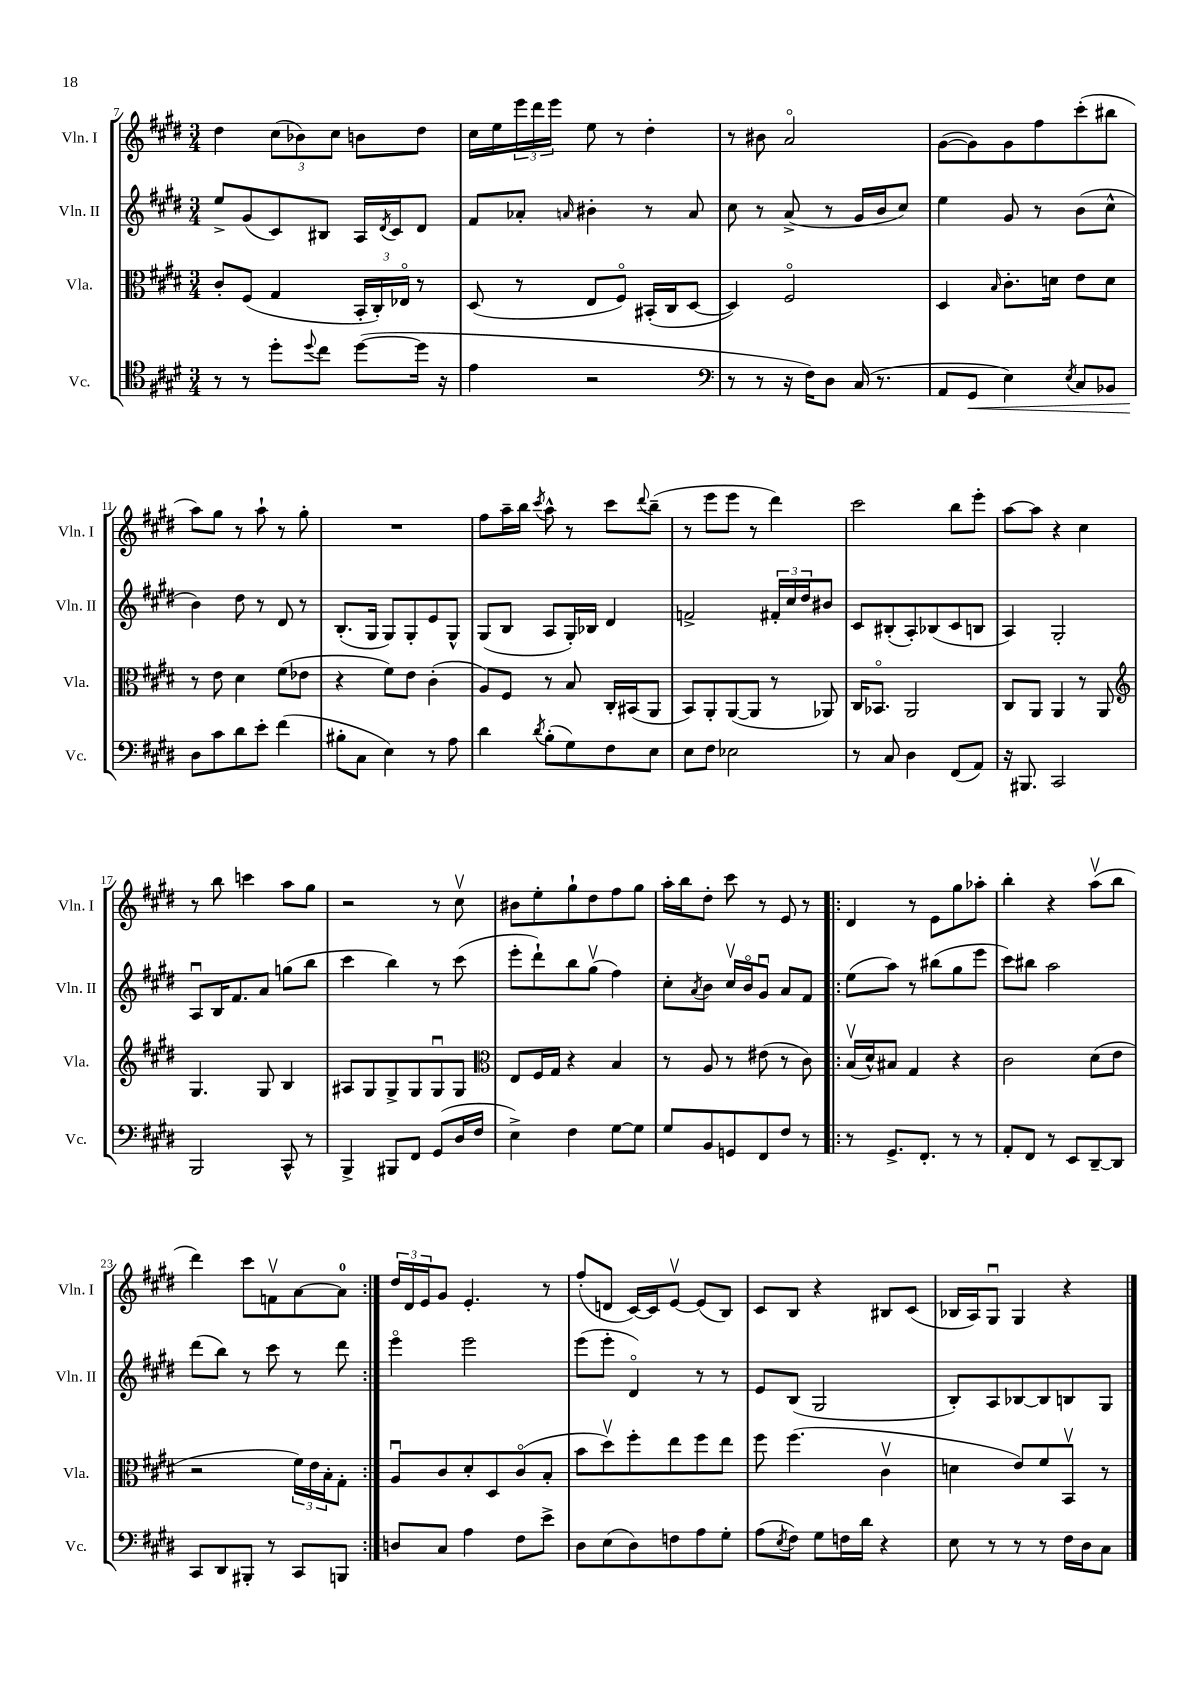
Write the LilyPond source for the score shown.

<<
\new StaffGroup <<
\new Staff = "s0" \with { instrumentName = "Vln. I" shortInstrumentName = "Vln. I" } {
    \clef treble \key e \major \numericTimeSignature \time 3/4
    dis''4 \tuplet 3/2 { cis''8( bes'8) cis''8 } b'8 dis''8 |
    cis''16 e''16 \tuplet 3/2 { e'''16 dis'''16 e'''16 } e''8 r8 dis''4-. |
    r8 bis'8 a'2\flageolet |
    gis'8~( gis'8) gis'8 fis''8 cis'''8-.( bis''8 |
    a''8) gis''8 r8 a''8-! r8 gis''8-. |
    R2. |
    fis''8 a''16-- b''16 \acciaccatura { cis'''8 } a''8-^ r8 cis'''8 \appoggiatura { dis'''8 } b''8--( |
    r8 e'''8 e'''8 r8 dis'''4) |
    cis'''2 b''8 e'''8-. |
    a''8~ a''8 r4 cis''4 |
    r8 b''8 c'''4 a''8 gis''8 |
    r2 r8 cis''8\upbow |
    bis'8 e''8-. gis''8-! dis''8 fis''8 gis''8 |
    a''16-. b''16 dis''8-. cis'''8 r8 e'8 r8 |
    \repeat volta 2 { dis'4 r8 e'8 gis''8 aes''8-. |
    b''4-. r4 a''8\upbow( b''8 |
    dis'''4) cis'''8 f'8\upbow a'8~ a'8-0 | }
    \tuplet 3/2 { dis''16 dis'16 e'16 } gis'8 e'4.-. r8 |
    fis''8-.( d'8 cis'16~) cis'16 e'8~\upbow e'8( b8) |
    cis'8 b8 r4 bis8 cis'8( |
    bes16 a16) gis8\downbow gis4 r4 \bar "|." |
}
\new Staff = "s1" \with { instrumentName = "Vln. II" shortInstrumentName = "Vln. II" } {
    \clef treble \key e \major \numericTimeSignature \time 3/4
    e''8-> gis'8( cis'8) bis8 a16 \acciaccatura { dis'8 } cis'16 dis'8 |
    fis'8 aes'8-. \grace { a'16 } bis'4-. r8 a'8 |
    cis''8 r8 a'8->( r8 gis'16 b'16 cis''8) |
    e''4 gis'8 r8 b'8( cis''8-^ |
    b'4) dis''8 r8 dis'8 r8 |
    b8.-.( gis16 gis8) gis8-. e'8 gis8-^ |
    gis8( b8 a8 gis16-.) bes16 dis'4 |
    f'2-> \tuplet 3/2 { fis'16-. cis''16 dis''16 } bis'8 |
    cis'8 bis8-.( a8-.) bes8( cis'8 b8 |
    a4) gis2-. |
    a8\downbow b16 fis'8. a'8 g''8( b''8 |
    cis'''4 b''4) r8 cis'''8( |
    e'''8-. dis'''8-!) b''8 gis''8\upbow( fis''4) |
    cis''8-. \acciaccatura { a'8 } b'8 cis''16\upbow b'16\flageolet gis'8\downbow a'8 fis'8 |
    \repeat volta 2 { e''8( a''8) r8 bis''8( gis''8 e'''8 |
    cis'''8) bis''8 a''2 |
    dis'''8( b''8) r8 cis'''8 r8 dis'''8 | }
    e'''4\flageolet e'''2 |
    e'''8( e'''8-. dis'4\flageolet) r8 r8 |
    e'8 b8( gis2 |
    b8-.) a8 bes8~ bes8 b8 gis8 \bar "|." |
}
\new Staff = "s2" \with { instrumentName = "Vla." shortInstrumentName = "Vla." } {
    \clef alto \key e \major \numericTimeSignature \time 3/4
    cis'8-. fis8( gis4 \tuplet 3/2 { b,16-. cis16-.) ees16\flageolet } r8 |
    dis8( r8 e8 fis8\flageolet) bis,16-.( cis16 dis8~ |
    dis4) fis2\flageolet |
    dis4 \grace { b16 } cis'8.-. d'16 e'8 d'8 |
    r8 e'8 dis'4 fis'8( ees'8 |
    r4 fis'8) e'8 cis'4-.( |
    a8) fis8 r8 b8 cis16-. bis,16( a,8 |
    b,8) a,8-. a,8~( a,8 r8 aes,8) |
    cis16 bes,8.\flageolet a,2 |
    cis8 a,8 a,4 r8 a,8 |
    \clef treble gis4. gis8 b4 |
    ais8 gis8 gis8-> gis8 gis8\downbow gis8 |
    \clef alto e8 fis16 gis16 r4 b4 |
    r8 a8 r8 eis'8( r8 cis'8) |
    \repeat volta 2 { b16\upbow( dis'16-^) bis8 gis4 r4 |
    cis'2 dis'8( e'8 |
    r2 \tuplet 3/2 { fis'16) e'16 b16-. } gis8-. | }
    a8\downbow cis'8 dis'8-. dis8 cis'8\flageolet( b8-. |
    b'8 dis''8\upbow) fis''8-. e''8 fis''8 e''8 |
    fis''8 fis''4.( cis'4\upbow |
    d'4 e'8) fis'8 b,8\upbow r8 \bar "|." |
}
\new Staff = "s3" \with { instrumentName = "Vc." shortInstrumentName = "Vc." } {
    \clef tenor \key e \major \numericTimeSignature \time 3/4
    r8 r8 dis''8-. \appoggiatura { dis''8 } cis''8 dis''8~( dis''16 r16 |
    e'4 r2 |
    \clef bass r8 r8 r16 fis16) dis8 cis16( r8. |
    a,8 gis,8\< e4) \acciaccatura { e8 } cis8 bes,8 |
    dis8\! cis'8 dis'8 e'8-. fis'4( |
    bis8-. cis8 e4) r8 a8 |
    dis'4 \acciaccatura { dis'8 } b8-.( gis8) fis8 e8 |
    e8 fis8 ees2 |
    r8 cis8 dis4 fis,8( a,8) |
    r16 bis,,8. cis,2 |
    b,,2 cis,8-^ r8 |
    b,,4-> bis,,8 fis,8 gis,8( dis16 fis16 |
    e4->) fis4 gis8~ gis8 |
    gis8 b,8 g,8 fis,8 fis8 r8 |
    \repeat volta 2 { r8 gis,8.-> fis,8.-. r8 r8 |
    a,8-. fis,8 r8 e,8 dis,8~-- dis,8 |
    cis,8 dis,8 bis,,8-. r8 cis,8 b,,8 | }
    d8 cis8 a4 fis8 e'8-> |
    dis8 e8( dis8) f8 a8 gis8-. |
    a8( \acciaccatura { e8 } fis8) gis8 f16 dis'16 r4 |
    e8 r8 r8 r8 fis16 dis16 cis8 \bar "|." |
}
>>
>>
\layout { \context { \Score currentBarNumber = #7 } }
